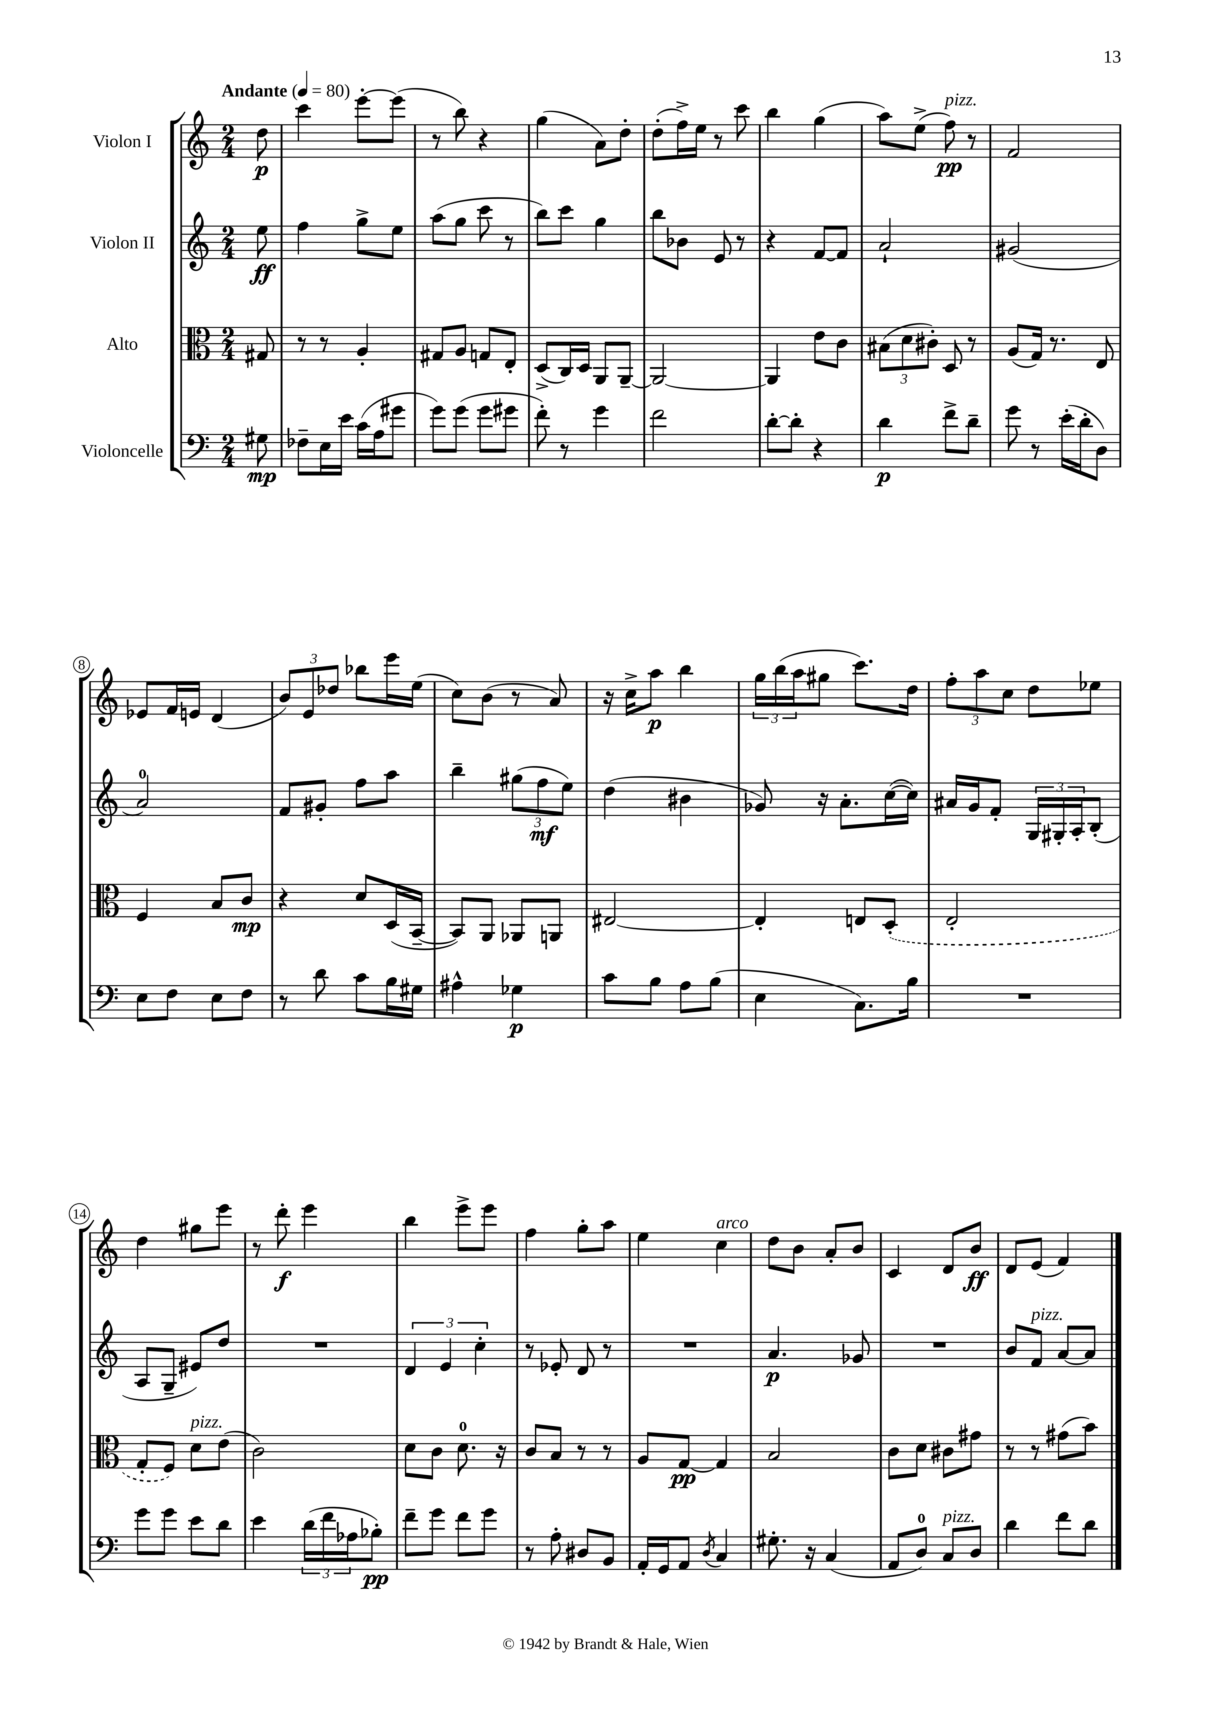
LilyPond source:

<<
\new StaffGroup <<
\new Staff = "s0" \with { instrumentName = "Violon I" } {
    \clef treble \key c \major \numericTimeSignature \time 2/4 \partial 8 \tempo "Andante" 4 = 80
    d''8\p |
    c'''4 e'''8~-. e'''8( |
    r8 b''8) r4 |
    g''4( a'8) d''8-. |
    d''8-.( f''16->) e''16 r8 c'''8 |
    b''4 g''4( |
    a''8) e''8->( f''8\pp^\markup { \italic "pizz." }) r8 |
    f'2 |
    ees'8 f'16 e'16 d'4( |
    \tuplet 3/2 { b'8) e'8 des''8 } bes''8 e'''16 e''16( |
    c''8) b'8( r8 a'8) |
    r16 c''16-> a''8\p b''4 |
    \tuplet 3/2 { g''16 b''16( a''16 } gis''8 c'''8.) d''16 |
    \tuplet 3/2 { f''8-. a''8 c''8 } d''8 ees''8 |
    d''4 gis''8 e'''8 |
    r8 d'''8-.\f e'''4 |
    b''4 e'''8-> e'''8 |
    f''4 g''8-. a''8 |
    e''4 c''4^\markup { \italic "arco" } |
    d''8 b'8 a'8-. b'8 |
    c'4 d'8 b'8\ff |
    d'8 e'8( f'4) \bar "|." |
}
\new Staff = "s1" \with { instrumentName = "Violon II" } {
    \clef treble \key c \major \numericTimeSignature \time 2/4 \partial 8
    e''8\ff |
    f''4 g''8-> e''8 |
    a''8( g''8 c'''8 r8 |
    b''8) c'''8 g''4 |
    b''8 bes'8 e'8 r8 |
    r4 f'8~ f'8 |
    a'2-! |
    gis'2( |
    a'2-0) |
    f'8 gis'8-. f''8 a''8 |
    b''4-- \tuplet 3/2 { gis''8( f''8\mf e''8) } |
    d''4( bis'4 |
    ges'8) r16 a'8.-. c''16~( c''16) |
    ais'16 g'16 f'8-. \tuplet 3/2 { g16 gis16-. a16-. } b8-.( |
    a8 g8-- eis'8) d''8 |
    R2 |
    \tuplet 3/2 { d'4 e'4 c''4-. } |
    r8 ees'8-. d'8 r8 |
    R2 |
    a'4.\p ges'8 |
    R2 |
    b'8 f'8^\markup { \italic "pizz." } a'8~ a'8 \bar "|." |
}
\new Staff = "s2" \with { instrumentName = "Alto" } {
    \clef alto \key c \major \numericTimeSignature \time 2/4 \partial 8
    gis8 |
    r8 r8 a4-. |
    gis8 a8 g8 e8-. |
    d8->( c16) d16 a,8 a,8~-- |
    a,2~ |
    a,4 e'8 c'8 |
    \tuplet 3/2 { bis8( d'8 cis'8-.) } d8 r8 |
    a8( g16) r8. e8 |
    f4 b8 c'8\mp |
    r4 d'8 d16( b,16~-- |
    b,8) a,8 aes,8 a,8 |
    eis2~ |
    eis4-. e8 \once \slurDashed d8-.( |
    e2-. |
    g8-. f8) d'8^\markup { \italic "pizz." } e'8( |
    c'2) |
    d'8 c'8 d'8.-0 r16 |
    c'8 b8 r8 r8 |
    a8 g8~\pp g4 |
    b2 |
    c'8 d'8 cis'8 gis'8 |
    r8 r8 gis'8( b'8) \bar "|." |
}
\new Staff = "s3" \with { instrumentName = "Violoncelle" } {
    \clef bass \key c \major \numericTimeSignature \time 2/4 \partial 8
    gis8\mp |
    fes8-- e16 e'16 c'16( a16 gis'8 |
    g'8) g'8( g'8 gis'8 |
    f'8-.) r8 g'4 |
    f'2 |
    d'8~-. d'8-. r4 |
    d'4\p f'8-> d'8-- |
    g'8 r8 e'16-.( d'16-. d8) |
    e8 f8 e8 f8 |
    r8 d'8 c'8 b16 gis16 |
    ais4-^ ges4\p |
    c'8 b8 a8 b8( |
    e4 c8.) b16 |
    R2 |
    g'8 g'8 e'8 d'8 |
    e'4 \tuplet 3/2 { d'16( f'16 aes16 } bes8-.\pp) |
    f'8-- g'8 f'8 g'8 |
    r8 a8-. dis8 b,8 |
    a,16-. g,16 a,8 \acciaccatura { d8 } c4 |
    gis8.-. r16 c4( |
    a,8 d8-0) c8^\markup { \italic "pizz." } d8 |
    d'4 f'8 d'8 \bar "|." |
}
>>
>>
\layout { \context { \Score \override BarNumber.stencil = #(make-stencil-circler 0.1 0.3 ly:text-interface::print) } }
